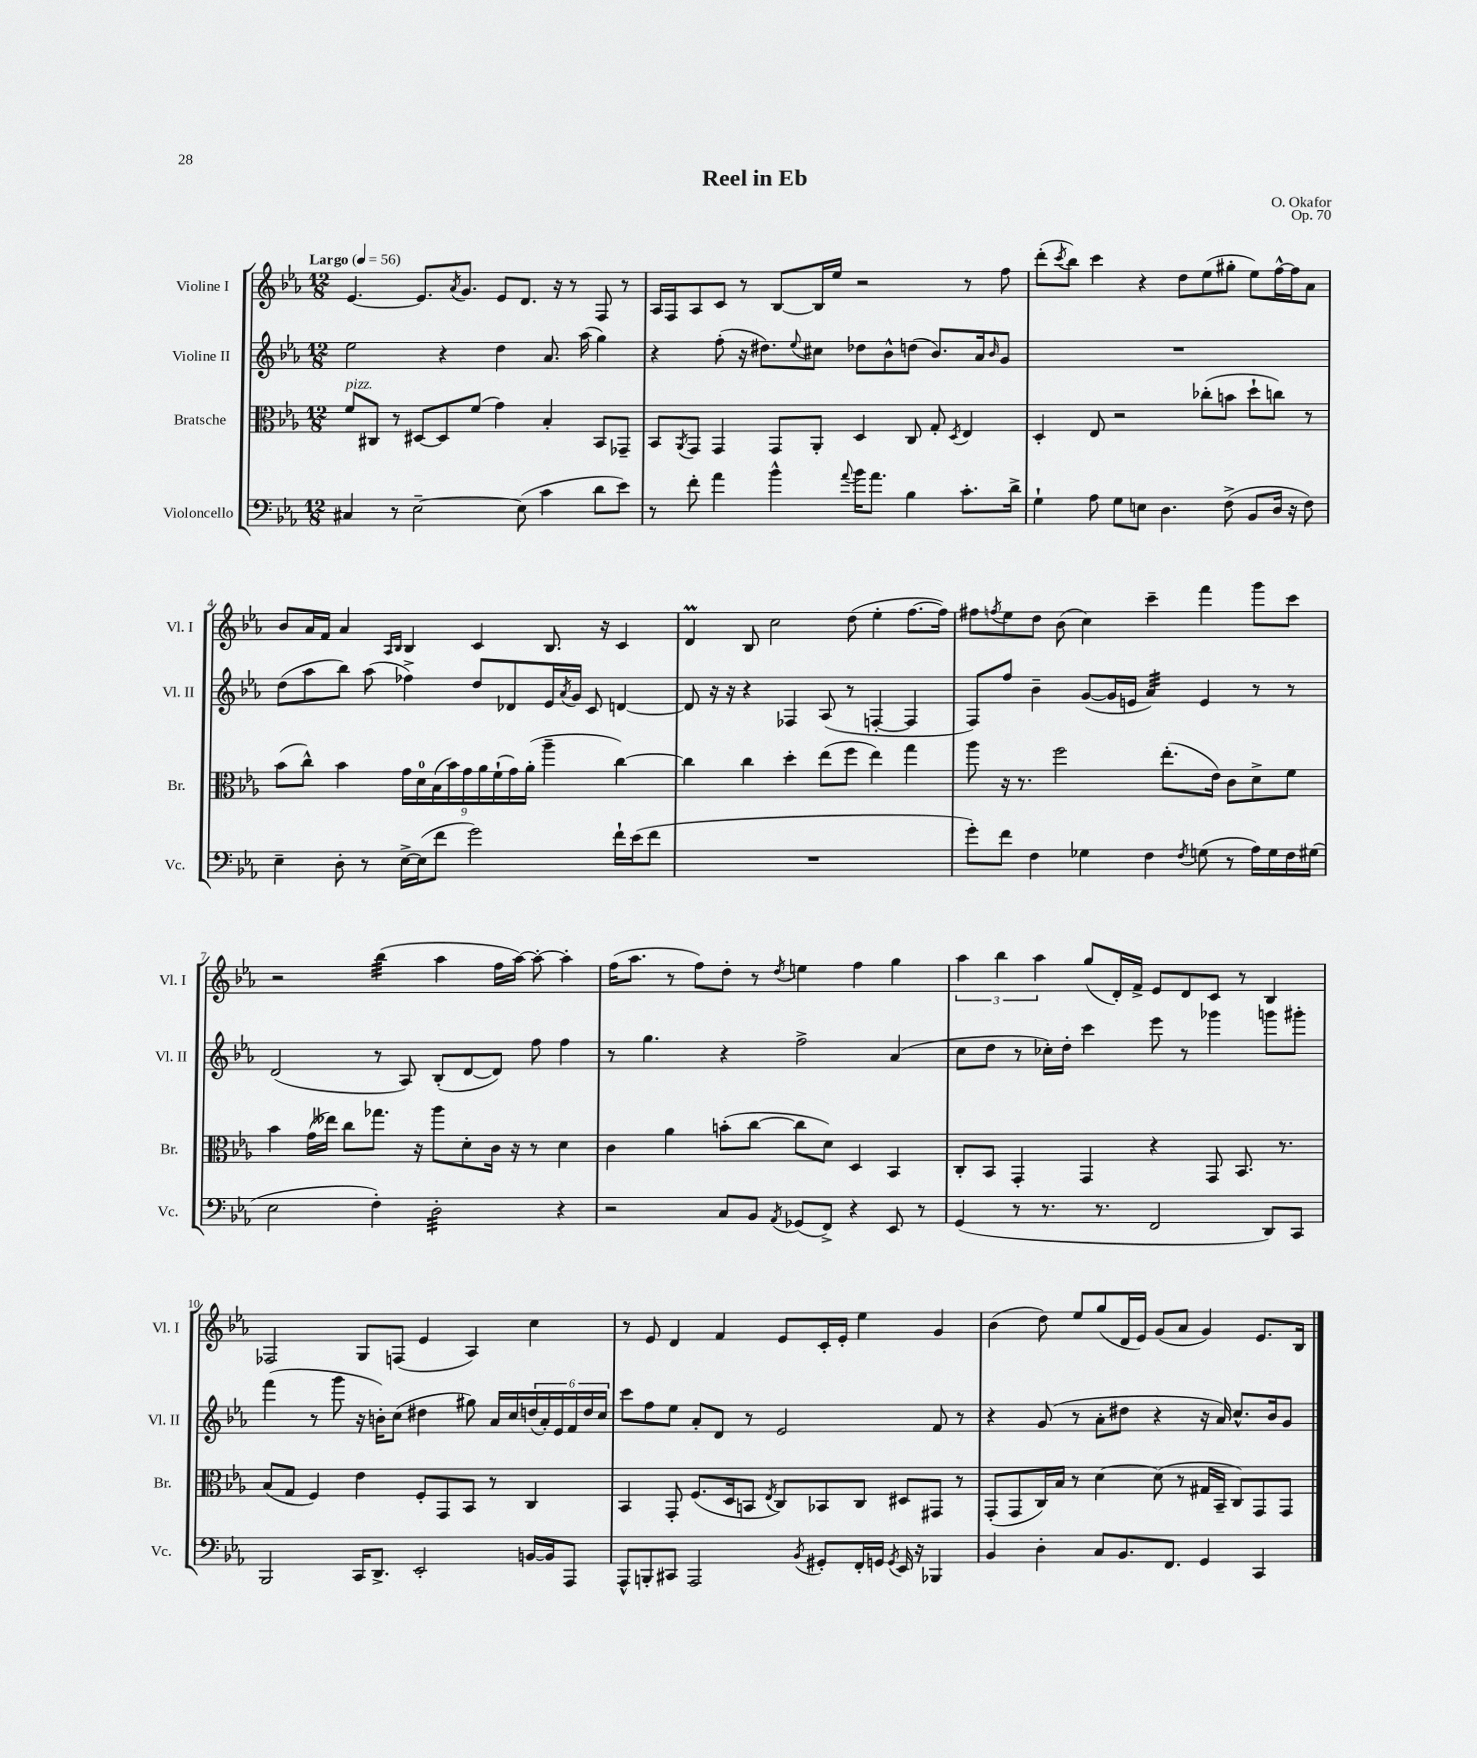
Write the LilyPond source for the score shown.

\header { title = "Reel in Eb" composer = "O. Okafor" opus = "Op. 70" }
<<
\new StaffGroup <<
\new Staff = "s0" \with { instrumentName = "Violine I" shortInstrumentName = "Vl. I" } {
    \clef treble \key ees \major \numericTimeSignature \time 12/8 \tempo "Largo" 4 = 56
    ees'4.~ ees'8. \acciaccatura { aes'8 } g'8. ees'8 d'8. r16 r8 f8 r8 |
    aes16 f16 aes8 c'8 r8 bes8~ bes16 ees''16 r2 r8 f''8 |
    d'''8-.( \acciaccatura { c'''8 } bes''8) c'''4 r4 d''8 ees''8( gis''8-. ees''8) f''16~-^ f''16 aes'8 |
    bes'8 aes'16 f'16 aes'4 \grace { aes16 bes16 } bes4 c'4 bes8. r16 c'4 |
    d'4\prall bes8 c''2 d''8( ees''4-. f''8.~ f''16) |
    fis''8 \acciaccatura { f''8 } ees''8 d''8 bes'8( c''4) c'''4-- f'''4 g'''8 c'''8 |
    r2 bes''4:32( aes''4 f''16 aes''16~) aes''8~-. aes''4-. |
    f''16( aes''8. r8 f''8) d''8-. r8 \acciaccatura { d''8 } e''4 f''4 g''4 |
    \tuplet 3/2 { aes''4 bes''4 aes''4 } g''8( d'16-.) f'16-> ees'8 d'8 c'8 r8 bes4 |
    fes2 g8 f8( ees'4 aes4) c''4 |
    r8 ees'8 d'4 f'4 ees'8 c'16-. ees'16-. ees''4 g'4 |
    bes'4( d''8) ees''8 g''8( d'16 ees'16) g'8( aes'8 g'4) ees'8. bes16 \bar "|." |
}
\new Staff = "s1" \with { instrumentName = "Violine II" shortInstrumentName = "Vl. II" } {
    \clef treble \key ees \major \numericTimeSignature \time 12/8
    ees''2 r4 d''4 aes'8. aes''16( g''4) |
    r4 f''8-.( r16 dis''8.) \appoggiatura { ees''8 } cis''8 des''8 bes'8-^ d''8( bes'8.) aes'16 \grace { bes'16 } g'8 |
    R1. |
    d''8( aes''8 bes''8) aes''8( fes''4->) d''8 des'8 ees'16 \acciaccatura { aes'8 } g'16 c'8 d'4~ |
    d'8 r16 r16 r4 fes4 aes8( r8 f4~-. f4 |
    f8) f''8 bes'4-- g'8~( g'16 e'16 aes'4:32) e'4 r8 r8 |
    d'2( r8 aes8) bes8-.( d'8~ d'8) f''8 f''4 |
    r8 g''4. r4 f''2-> aes'4( |
    c''8 d''8 r8 ces''16-.) d''16-. c'''4 ees'''8 r8 ges'''4 g'''8 gis'''8-. |
    f'''4( r8 g'''8 r16 b'16-.) c''8( dis''4 gis''8) aes'16 c''16 \tuplet 6/4 { d''16( aes'16-.) ees'16 f'16 d''16 c''16 } |
    c'''8 f''8 ees''8 aes'8-. d'8 r8 ees'2 f'8 r8 |
    r4 g'8( r8 aes'8-. dis''8 r4 r16 aes'16) c''8.-^ bes'16 g'8 \bar "|." |
}
\new Staff = "s2" \with { instrumentName = "Bratsche" shortInstrumentName = "Br." } {
    \clef alto \key ees \major \numericTimeSignature \time 12/8
    f'8^\markup { \italic "pizz." } cis8 r8 dis8~ dis8 f'8( g'4) bes4-. bes,8 ges,8-- |
    bes,8 \acciaccatura { aes,8 } g,8 g,4 g,8 aes,8-. d4 c8 g8-. \acciaccatura { d8 } ees4 |
    d4-. ees8 r2 ces''8-.( b'8 d''8-! c''8) r8 |
    bes'8( c''8-^) bes'4 \tuplet 9/8 { g'16 d'16-0 bes16( bes'16) g'16 aes'16 f'16-!( g'16) aes'16-.( } aes''4-- c''4~) |
    c''4 c''4 d''4-. ees''8( f''8 ees''4) g''4 |
    aes''8 r16 r8. f''2 ees''8.-.( ees'16) c'8 d'8-> f'8 |
    bes'4 g'16( eeses''16) c''8 ges''8. r16 aes''8 d'8-. c'16 r16 r8 d'4 |
    c'4 aes'4 b'8-.( c''8~ c''8 d'8) d4 bes,4 |
    c8-. bes,8 g,4-. g,4 r4 g,8 bes,8. r8. |
    bes8( g8 f4) ees'4 f8-. g,8 bes,8 r8 c4 |
    bes,4 g,8-. f8.( d16 b,8 \acciaccatura { ees8 } c8) bes,8 c8 dis8 gis,8 r8 |
    g,8-.( g,8 c16) bes16 r8 d'4~ d'8( r8 gis16 bes,16-- c8) g,8 g,8 \bar "|." |
}
\new Staff = "s3" \with { instrumentName = "Violoncello" shortInstrumentName = "Vc." } {
    \clef bass \key ees \major \numericTimeSignature \time 12/8
    cis4 r8 ees2~-- ees8( c'4 d'8 ees'8) |
    r8 f'8-. aes'4 bes'4-^ \appoggiatura { aes'8 } bes'16 aes'8. bes4 c'8.-. d'16-> |
    g4-! aes8 g8 e8 d4. f8->( bes,8 d16 r16 f8) |
    ees4-- d8-. r8 ees16~-> ees16( f'8 g'2) f'16-! ees'16( f'8 |
    R1. |
    g'8-.) f'8 f4 ges4 f4 \acciaccatura { f8 } g8( r8 aes16) g16 f16 gis16( |
    ees2 f4-.) d2:32-. r4 |
    r2 c8 bes,8 \acciaccatura { aes,8 } ges,8( f,8->) r4 ees,8 r8 |
    g,4( r8 r8. r8. f,2 d,8) c,8 |
    bes,,2 c,16 d,8.-> ees,2-. b,16~ b,16 aes,,8 |
    aes,,8-^ b,,8-. cis,8 aes,,2 \acciaccatura { bes,8 } gis,8-. f,16-. g,16 \acciaccatura { g,8 } ees,16 r16 bes,,4 |
    bes,4 d4-. c8 bes,8. f,8. g,4 c,4 \bar "|." |
}
>>
>>
